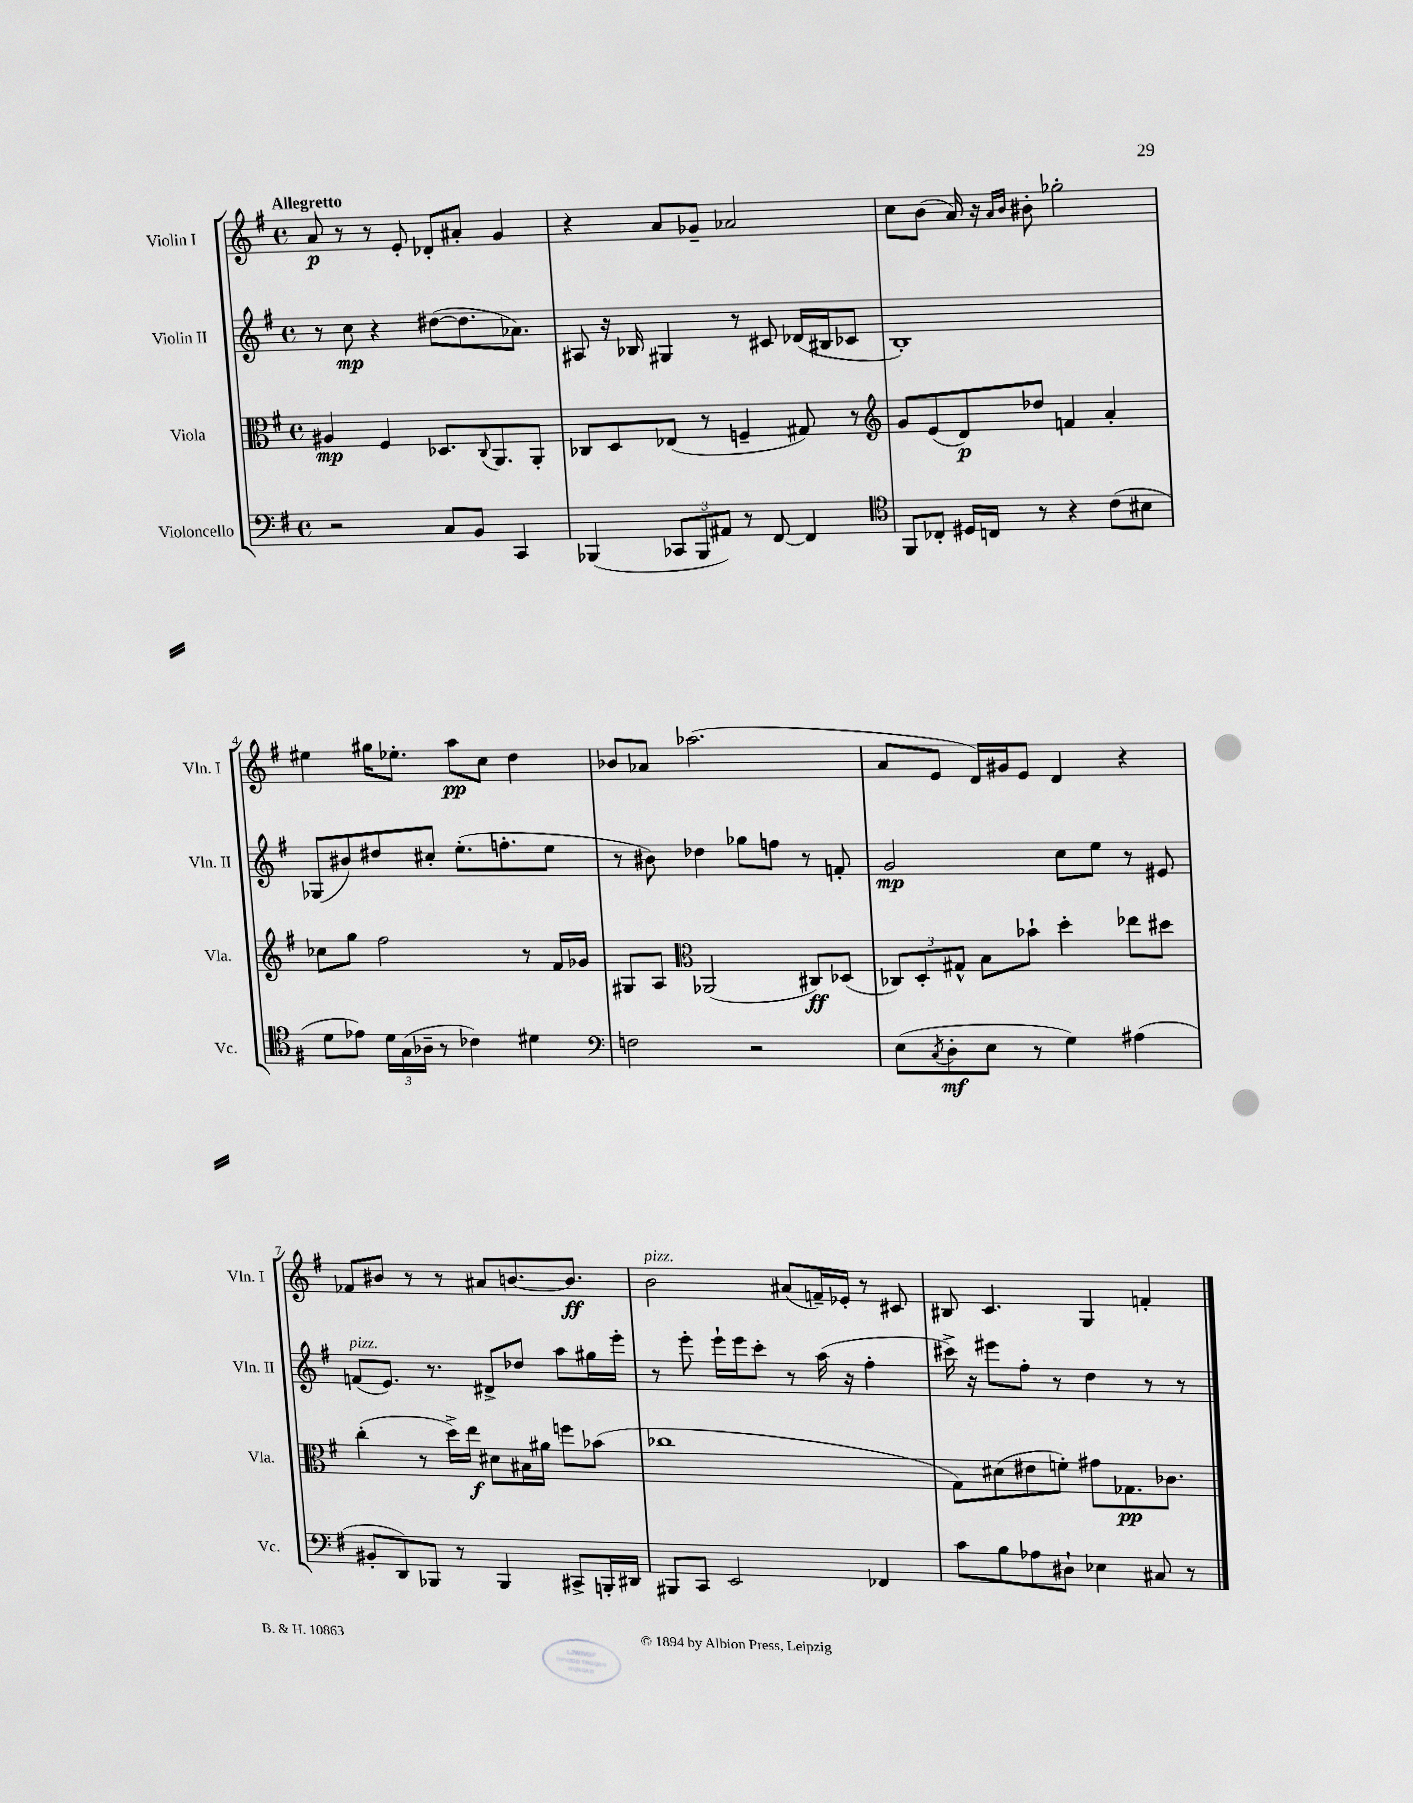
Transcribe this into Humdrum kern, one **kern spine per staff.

**kern	**kern	**kern	**kern
*staff4	*staff3	*staff2	*staff1
*clefF4	*clefC3	*clefG2	*clefG2
*k[f#]	*k[f#]	*k[f#]	*k[f#]
*M4/4	*M4/4	*M4/4	*M4/4
*met(c)	*met(c)	*met(c)	*met(c)
2r	4A#	8r	8a
.	.	8cc	8r
.	4F#	4r	8r
.	.	.	8e'
8C	8.D-	([8dd#	8d-'
8BB	.	8.dd#]	8a#'
.	8qqC	.	.
.	8.AA	.	.
4CC	.	.	4g
.	.	8.a-)	.
.	8AA'	.	.
=	=	=	=
(4BBB-	8C-	8A#	4r
.	8D	16r	.
.	.	16B-	.
12CC-	(8E-	4G#	8a
12BBB-	.	.	.
.	8r	.	8g-~
12AA#)	.	.	.
8r	4F~	8r	2a-
[8FF#	.	8c#	.
4FF#]	8G#)	(16d-	.
.	.	16B#	.
.	8r	8c-	.
=	=	=	=
*clefC4	*clefG2	*	*
8FF#	8g	1B')	8cc
8C-'	(8e	.	(8b
16D#	8d)	.	16a)
16C	.	.	16r
.	.	.	16qqa
.	.	.	16qqb
8r	8dd-	.	8b#'
4r	4f	.	2gg-'
(8c	4a'	.	.
8B#	.	.	.
=	=	=	=
8d	8cc-	(8G-	4ee#
8e-)	8gg	8b#)	.
24d	2ff#	8dd#	16gg#
(24G	.	.	.
.	.	.	8.ee-'
24A-~	.	.	.
8r	.	8cc#'	.
4c-)	.	(8.ee'	8aa
.	.	.	8cc
.	.	8.ff'	.
4d#	8r	.	4dd
.	16f#	8ee	.
.	16g-	.	.
=	=	=	=
*clefF4	*	*	*
2F	8G#	8r	8b-
.	8A	8b#)	8a-
*	*clefC3	*	*
.	(2AA-	4dd-	(2.aa-
2r	.	8gg-	.
.	.	8ff	.
.	8C#)	8r	.
.	(8D-	8f'	.
=	=	=	=
(8E	12C-)	2g	8a
.	12D'	.	.
8qC	.	.	.
8D'	.	.	8e
.	12G#^^	.	.
8E	8B	.	16d)
.	.	.	16g#
8r	8b-`	.	8e
4G)	4dd'	8cc	4d
.	.	8ee	.
(4A#	8ee-	8r	4r
.	8dd#	8e#	.
=	=	=	=
8BB#'	(4cc'	(8f	8f-
8DD)	.	8.e)	8b#
8BBB-	8r	.	8r
.	.	8.r	.
8r	16dd^)	.	8r
.	16ee	.	.
4BBB-	8d#	8d#^	8a#
.	16B#	8dd-	[8.b
.	16a#	.	.
8CC#^	8ff	8aa	.
.	.	.	8.b]
16BBB'	(8b-	16gg#	.
16DD#	.	16eee'	.
=	=	=	=
8BBB#	1cc-	8r	2b
8CC	.	8eee'	.
2EE	.	16eee`	.
.	.	16eee	.
.	.	8ccc'	.
.	.	8r	(8a#
.	.	(16aa	16f~)
.	.	16r	16e-'
4FF-	.	4ff#'	8r
.	.	.	8c#
=	=	=	=
8c	8G)	16ccc#^)	8B#
.	.	16r	.
8B	(8d#	8eee#	4.c
8A-	8e#	8ff#'	.
8D#`	8f')	8r	.
4E-	8g#	4dd	4G
.	8.G-	.	.
8C#	.	8r	4f'
.	8.c-	.	.
8r	.	8r	.
==	==	==	==
*-	*-	*-	*-
